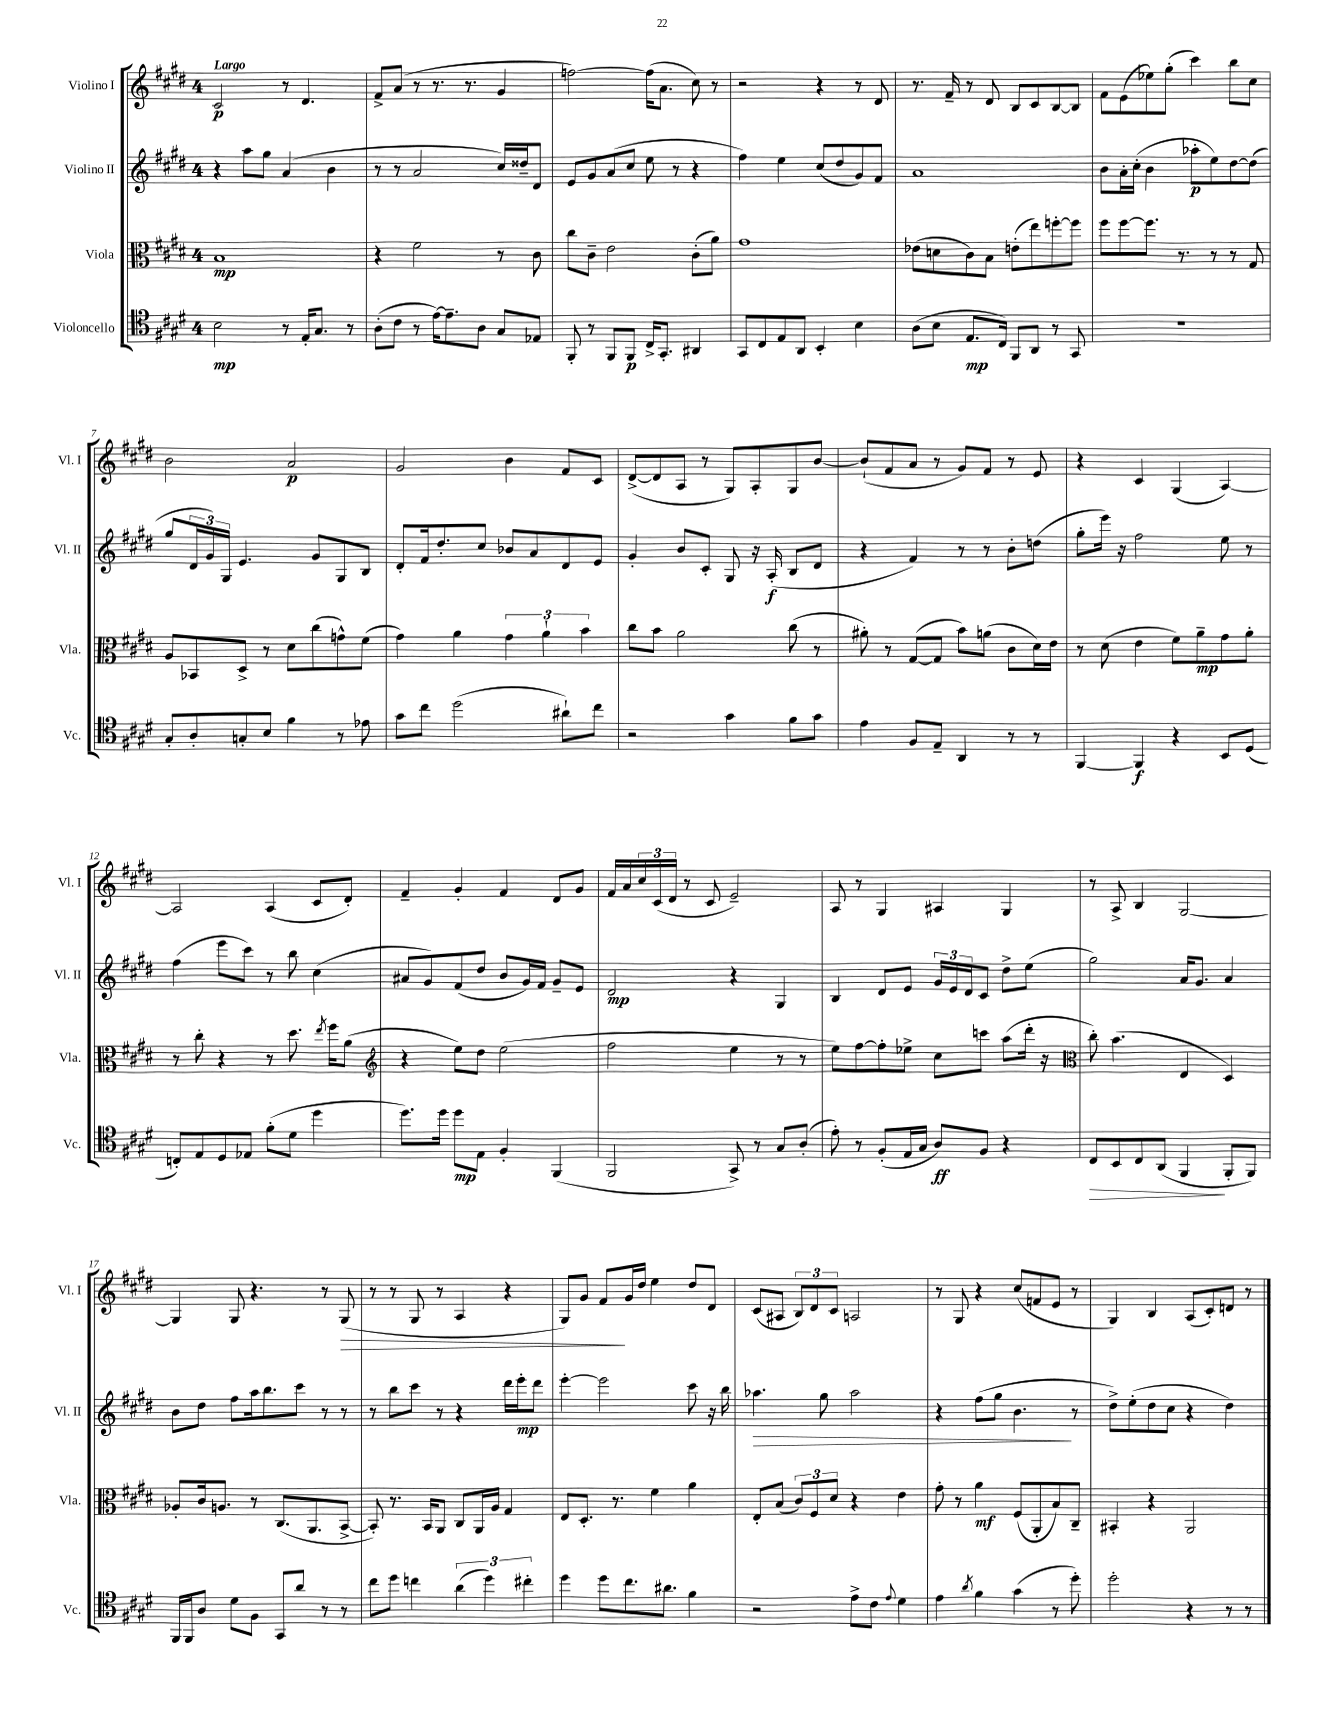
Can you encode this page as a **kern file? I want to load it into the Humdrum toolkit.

**kern	**kern	**kern	**kern
*staff4	*staff3	*staff2	*staff1
*clefC4	*clefC3	*clefG2	*clefG2
*k[f#c#g#d#]	*k[f#c#g#d#]	*k[f#c#g#d#]	*k[f#c#g#d#]
*M4/4	*M4/4	*M4/4	*M4/4
2B	1B	4r	2c#
.	.	8aa	.
.	.	8gg#	.
8r	.	(4a	8r
16E'	.	.	4.d#
8.G#	.	.	.
.	.	4b	.
8r	.	.	.
=	=	=	=
(8A'	4r	8r	8f#^
8c#	.	8r	(8a
8r	2f#	2a	8r
[16e)	.	.	8.r
8.e~]	.	.	.
.	.	.	8.r
8A	.	.	.
8G#	8r	16cc#)	4g#
.	.	16dd##~	.
8E-	8c#	8d#	.
=	=	=	=
8FF#'	8cc#	8e	[2ff)
8r	8c#~	8g#	.
8FF#	2e	(8a	.
8FF#	.	8cc#	.
16C#^	.	8ee	(16ff]
8.GG#'	.	.	8.a
.	.	8r	.
4AA#	(8c#'	4r	8cc#)
.	8a)	.	8r
=	=	=	=
8GG#	1g#	4ff#)	2r
8C#	.	.	.
8E	.	4ee	.
8AA	.	.	.
4BB'	.	(8cc#	4r
.	.	8dd#	.
4B	.	8g#)	8r
.	.	8f#	8d#
=	=	=	=
(8A	(8e-	1a	8.r
8B	8d	.	.
.	.	.	16f#~
8.E	8c#)	.	8r
.	8B	.	8d#
16C#)	.	.	.
8FF#	(8e'	.	8B
8AA	8ee)	.	8c#
8r	[8ff'	.	[8B
8GG#	8ff]	.	8B]
=	=	=	=
1r	8ff#	8b	8f#
.	[8ff#	16a'	(8e
.	.	(16cc#'	.
.	8.ff#]	4b	8ee-)
.	.	.	(8gg#'
.	8.r	.	.
.	.	8aa-'	4ccc#)
.	8r	8ee)	.
.	8r	[8dd#	8bb
.	8G#	(8dd#]	8cc#
=	=	=	=
8G#'	8A	8gg#	2b
8A'	8BB-	24d#	.
.	.	24g#)	.
.	.	24G#	.
8G'	8D#^	4.e	.
8B	8r	.	.
4f#	8d#	.	2a
.	(8cc#	8g#	.
8r	8g^^)	8G#	.
8e-	(8f#	8B	.
=	=	=	=
8g#	4g#)	8d#'	2g#
8cc#	.	16f#	.
.	.	8.dd#'	.
(2dd#	4a	.	.
.	.	8cc#	.
.	6g#	8b-	4b
.	.	8a	.
.	6a`	.	.
8a#`)	.	8d#	8f#
.	6b	.	.
8cc#	.	8e	8c#
=	=	=	=
2r	8cc#	4g#'	([8d#^
.	8b	.	8d#]
.	2a	8b	8A
.	.	8c#'	8r
4g#	.	8G#	8G#)
.	.	16r	8A'
.	.	(16A'	.
8f#	(8cc#	8B	8G#
8g#	8r	8d#	[8b
=	=	=	=
4e	8a#')	4r	(8b`]
.	8r	.	8f#
8F#	([8G#	4f#)	8a
8E~	8G#]	.	8r
4AA	8b)	8r	8g#)
.	(8a	8r	8f#
8r	8c#	8b'	8r
8r	16d#)	(8dd	8e
.	16e	.	.
=	=	=	=
[4FF#	8r	8gg#'	4r
.	(8d#	16eee)	.
.	.	16r	.
4FF#]	4e	2ff#	4c#
4r	8f#)	.	(4G#
.	8a~	.	.
8BB	8g#	8ee	[4A)
(8D#	8a'	8r	.
=	=	=	=
8C')	8r	(4ff#	2A]
8E	8cc#'	.	.
8D#	4r	8eee	.
8E-	.	8ccc#)	.
(8f#'	8r	8r	(4A
8d#	8.dd#	8bb	.
4dd#	.	(4cc#	8c#
.	8qee	.	.
.	16ff#	.	.
.	(8a	.	8d#')
=	=	=	=
*	*clefG2	*	*
8.dd#)	4r	8a#	4f#~
.	.	8g#)	.
16dd#	.	.	.
8dd#	8ee)	(8f#	4g#'
8E	8dd#	8dd#	.
4F#'	(2ee	8b	4f#
.	.	16g#)	.
.	.	16f#	.
(4FF#	.	8g#~	8d#
.	.	8e	8g#
=	=	=	=
2FF#	2ff#	2d#	16f#
.	.	.	16a
.	.	.	24cc#
.	.	.	(24c#
.	.	.	24d#
.	.	.	8r
.	.	.	8c#
8GG#^)	4ee	4r	2e~)
8r	.	.	.
8G#	8r	4G#	.
(8A'	8r	.	.
=	=	=	=
8e')	8ee)	4B	8A
8r	[8ff#	.	8r
(8F#'	8ff#']	8d#	4G#
16E	8ee-^	8e	.
16G#	.	.	.
8A)	8cc#	24g#	4A#
.	.	24e	.
.	.	24d#	.
8F#	8ccc	8c#	.
4r	(8aa	8dd#^	4G#
.	16ddd#'	(8ee	.
.	16r	.	.
=	=	=	=
*	*clefC3	*	*
8C#	8cc#')	2gg#)	8r
8BB	(4.b	.	8A^
8C#	.	.	4B
(8AA	.	.	.
4FF#	4E	16a	[2G#
.	.	8.g#	.
8FF#'	4D#)	4a	.
8FF#)	.	.	.
=	=	=	=
16FF#	8A-'	8b	4G#]
16FF#	.	.	.
8A	16c#	8dd#	.
.	8.A	.	.
8d#	.	8ff#	8G#
8F#	8r	16aa	4.r
.	.	8.bb	.
8GG#	(8.C#	.	.
8a	.	8ccc#	.
.	8.AA	.	.
8r	.	8r	8r
8r	[8BB^	8r	(8G#
=	=	=	=
8cc#	8BB'])	8r	8r
8dd#	8.r	8bb	8r
4cc	.	8ccc#	8G#
.	16BB	.	.
.	8AA	8r	8r
(6a	8C#	4r	4A
.	16AA	.	.
6dd#)	.	.	.
.	16A	.	.
.	4G#	16ddd#	4r
.	.	16eee'	.
6cc#'	.	.	.
.	.	8ddd#	.
=	=	=	=
4dd#	8E	[4eee'	8G#)
.	8.D#'	.	8g#
8dd#	.	2eee]	8f#
.	8.r	.	.
8.cc#	.	.	16g#
.	.	.	16dd#
.	4f#	.	4ee
8.a#	.	.	.
4f#	4a	8ccc#	8dd#
.	.	16r	8d#
.	.	16bb	.
=	=	=	=
2r	8E'	4.aa-	(8c#
.	(8B	.	8A#
.	12c#)	.	12B)
.	12F#	.	12d#
.	.	8gg#	.
.	12d#	.	12c#
8e^	4r	2aa-	2A
8c#	.	.	.
8qqe	.	.	.
4d#	4e	.	.
=	=	=	=
4e	8g#'	4r	8r
.	8r	.	8G#
8qa	.	.	.
4f#	4a	(8ff#	4r
.	.	8gg#	.
(4g#	(8F#	4.b	(8cc#
.	8AA'	.	8f
8r	8B)	.	8e
8dd#')	8C#~	8r	8r
=	=	=	=
2dd#'	4BB#'	8dd#^)	4G#)
.	.	(8ee'	.
.	4r	8dd#	4B
.	.	8cc#	.
4r	2AA	4r	(8A
.	.	.	8c#')
8r	.	4dd#)	8d
8r	.	.	8r
==	==	==	==
*-	*-	*-	*-
